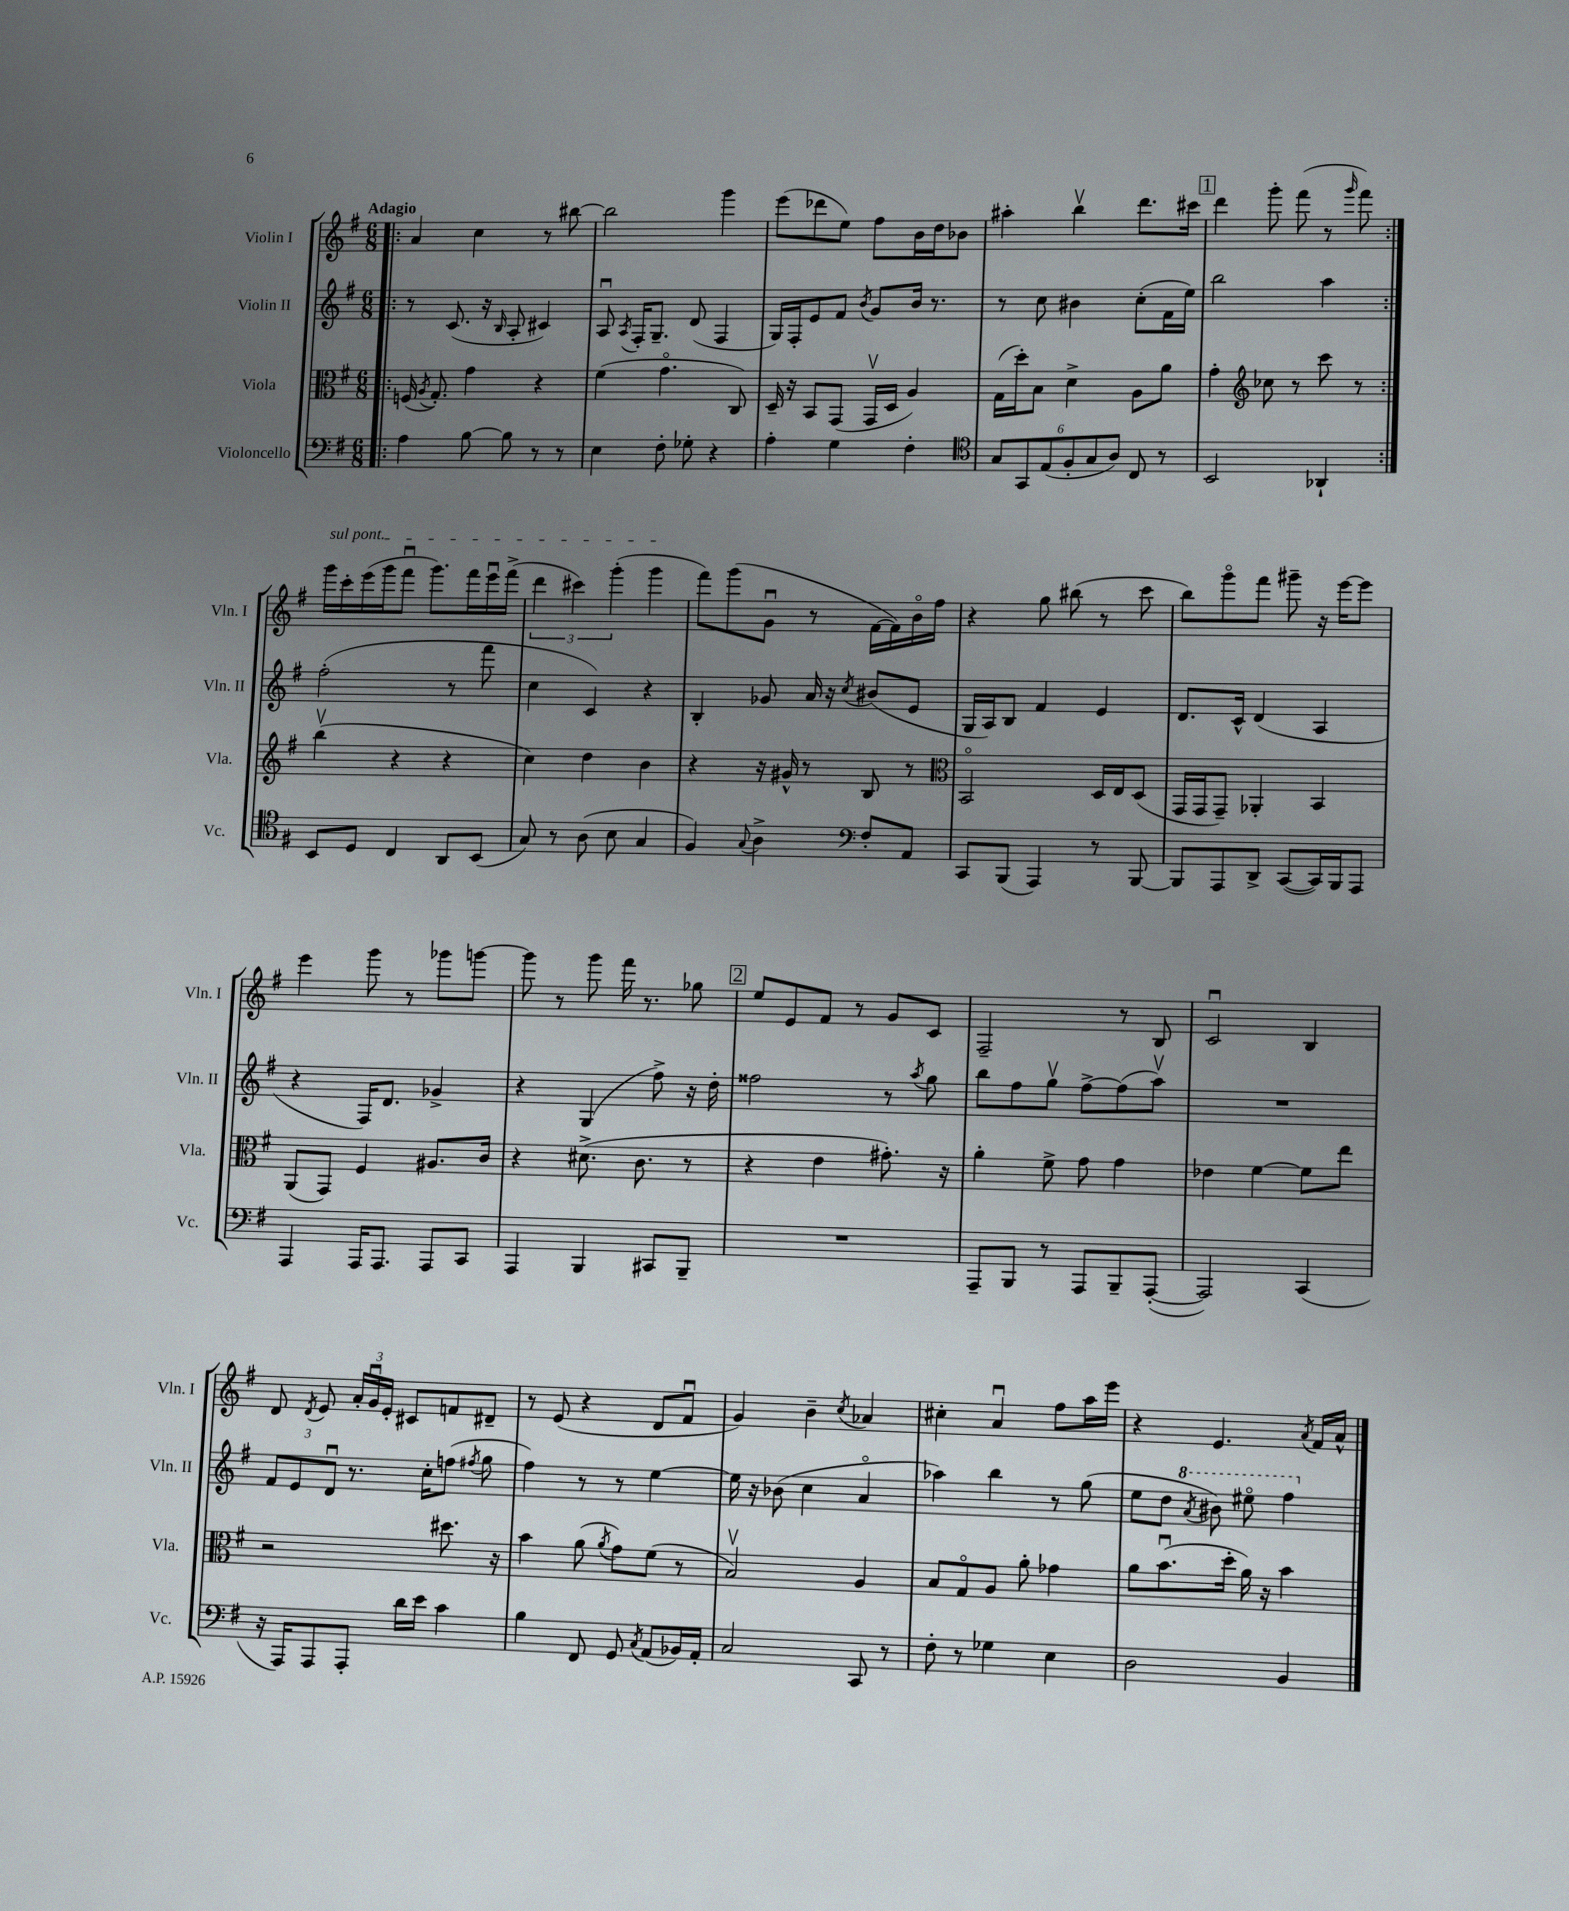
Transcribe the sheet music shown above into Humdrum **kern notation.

**kern	**kern	**kern	**kern
*staff4	*staff3	*staff2	*staff1
*clefF4	*clefC3	*clefG2	*clefG2
*k[f#]	*k[f#]	*k[f#]	*k[f#]
*M6/8	*M6/8	*M6/8	*M6/8
=!|:	=!|:	=!|:	=!|:
4A\	(16F/	8r	4a/
.	8qA/	.	.
.	8.G'/)	.	.
.	.	(8.c/	.
[8B\	4g\	.	4cc\
.	.	16r	.
.	.	16qqB/	.
8B\]	.	8A'/	.
8r	4r	4c#/)	8r
8r	.	.	[8bb#\
=	=	=	=
4E\	(4f#\	8Au/	2bb#\]
.	.	8qA/	.
.	.	16F#'/LK	.
.	.	8.G~/J	.
8F#'\	4.go\	.	.
8G-'\	.	(8d/	.
4r	.	4F#/	4ggg\
.	8C/)	.	.
=	=	=	=
4A'\	16D~/	16G/LL)	(8eee\L
.	16r	16F#'/J	.
.	8BB/L	8e/	8ddd-\
4G\	(8GG/J	8f#/J	8ee\J)
.	.	8qb/	.
.	16GGv/LL	8g/L	8ff#\L
.	16D/JJ	.	.
4F#'\	4A/)	16b/Jk	16b\L
.	.	8.r	16dd\J
.	.	.	8b-\J
=	=	=	=
*clefC4	*	*	*
12G/L	(16G\LL	8r	4aa#'\
.	16dd'\J)	.	.
12GG/	.	.	.
.	8B\J	8cc\	.
(12E/	.	.	.
12F#'/	4d^\	4b#\	4bbv\
12G/	.	.	.
12A/J)	.	.	.
8C/	8A\L	(8cc'\L	8.ddd\L
8r	8a\J	16f#\L	.
.	.	16ee\JJ)	16ccc#\Jk
=	=	=	=
2BB/	4g'\	2bb\	4ddd\
*	*clefG2	*	*
.	8cc-\	.	8ggg'\
.	8r	.	(8fff#\
4AA-`/	8ccc\	4aa\	8r
.	.	.	16qqggg/
.	8r	.	8fff#\)
=:|!	=:|!	=:|!	=:|!
8BB/L	(4bbv\	(2ff#'\	16ggg\LL
.	.	.	16ccc'\
8D/J	.	.	(16eee\
.	.	.	16ggg\J
4C/	4r	.	8fff#u\J
.	.	.	8.ggg\L)
8AA/L	4r	8r	.
.	.	.	16fff#\L
(8BB/J	.	8fff#\	16eeeu\
.	.	.	(16fff#^\JJ
=	=	=	=
8G/)	4cc\)	4cc\	6ddd\
8r	.	.	.
.	.	.	6ccc#\)
(8A\	4dd\	4c/)	.
.	.	.	(6ggg'\
8B\	.	.	.
4G/	4b\	4r	4ggg\
=	=	=	=
4F#/)	4r	4B'/	8fff#\L)
.	.	.	(8ggg\
8qqG/	.	.	.
4A^\	16r	8g-/	8gu\J
.	16g#^^/	.	.
.	8r	16a/	8r
.	.	16r	.
*clefF4	*	*	*
.	.	8qcc/	.
8F#'/L	8B/	(8b#/L	[16f#\LL
.	.	.	16f#\])
8AA/J	8r	8e/J	16bo\
.	.	.	16ff#\JJ
=	=	=	=
*	*clefC3	*	*
8CC/L	2BBo/	16G/LL	4r
.	.	16A/J)	.
(8BBB/J	.	8B/J	.
4AAA/)	.	4f#/	8gg\
.	.	.	(8bb#\
8r	16D/LL	4e/	8r
.	16E/J	.	.
[8BBB/	(8D/J	.	8ccc\
=	=	=	=
8BBB/]L	16GG/LL	8.d/L	8bb\L)
.	16GG/J	.	.
8AAA/	8GG~/J)	.	8gggo\
.	.	16c^^/Jk	.
8DD^/J	4AA-'/	(4d/	8fff#\J
([8CC/L	.	.	8ggg#~\
16CC/]L)	4BB/	4A/	16r
16BBB/J	.	.	[16eee\LK
8AAA/J	.	.	8eee\]J
=	=	=	=
4AAA/	(8AA/L	4r	4eee\
.	8GG/J)	.	.
16AAA/LK	4F#/	16F#/LK)	8ggg\
8.AAA/J	.	8.d/J	.
.	.	.	8r
8AAA/L	8.A#/L	4g-^/	8ggg-\L
8CC/J	.	.	[8ggg\J
.	16c/Jk	.	.
=	=	=	=
4AAA/	4r	4r	8ggg\]
.	.	.	8r
4BBB/	(8.d#^\	(4G/	8ggg\
.	.	.	16fff#\
.	8.c\	.	8.r
8CC#/L	.	8ff#^\)	.
8BBB~/J	8r	16r	8gg-\
.	.	16dd'\	.
=	=	=	=
2.r	4r	2ff##\	8ee/L
.	.	.	8e/
.	4e\	.	8f#/J
.	.	.	8r
.	8.g#'\)	8r	8g/L
.	.	8qaa/	.
.	.	8gg\	8c/J
.	16r	.	.
=	=	=	=
8AAA~/L	4a'\	8bb\L	2F#~/
8BBB/J	.	8ff#\	.
8r	8f#^\	8ggv\J	.
8AAA/L	8g\	[8ff#^\L	.
8BBB~/	4g\	(8ff#\]	8r
([8AAA'/J	.	8aav\J)	8B/
=	=	=	=
2AAA/])	4e-\	2.r	2cu/
.	[4f#\	.	.
(4CC/	8f#\]L	.	4B/
.	8ee\J	.	.
=	=	=	=
16r	2r	12f#/L	8d/
16AAA/LK)	.	.	.
.	.	12e/	.
.	.	.	8qd/
8AAA/	.	.	8e/
.	.	12du/J	.
8AAA'/J	.	8.r	24a'/LL
.	.	.	24gu/
.	.	.	24e'/JJ
16d\LL	.	.	8c#/L
16e\JJ	.	16cc'\LK	.
4c\	8.dd#\	(8ff\J	8f/
.	.	8qff#/	.
.	.	8gg\	8d#~/J
.	16r	.	.
=	=	=	=
4B\	4b\	4ff#\)	8r
.	.	.	(8e/
8FF#/	(8a\	8r	4r
.	8qa/	.	.
8GG/	8g\L)	8r	.
8qC/	.	.	.
(8AA/L	(8f#\J	[4ee\	8d/L
16BB-/L)	8r	.	8f#u/J
16AA'/JJ	.	.	.
=	=	=	=
2C/	2Bv/)	16ee\]	4g/)
.	.	16r	.
.	.	(8b-\	.
.	.	4cc\	4b~\
.	.	.	8qcc/
8CC/	4A/	4ao/	4a-/
8r	.	.	.
=	=	=	=
8F#'\	8B/L	4aa-\)	4cc#'\
8r	8Go/	.	.
4G-\	8A/J	4bb\	4au/
.	8a'\	.	.
4E\	4g-\	8r	8ff#\L
.	.	(8gg\	16aa\L
.	.	.	16eee\JJ
=	=	=	=
2D\	8a\L	8ee\L	4r
.	(8.bu\	8dd\J	.
.	.	8qaa/	.
.	.	8bb#\)	4.e/
.	16dd'\Jk	.	.
.	16a\)	8eee#o\	.
.	16r	.	.
4BB/	4b\	4fff#\	.
.	.	.	8qa/
.	.	.	16f#/LL
.	.	.	16a^^/JJ
==	==	==	==
*-	*-	*-	*-
